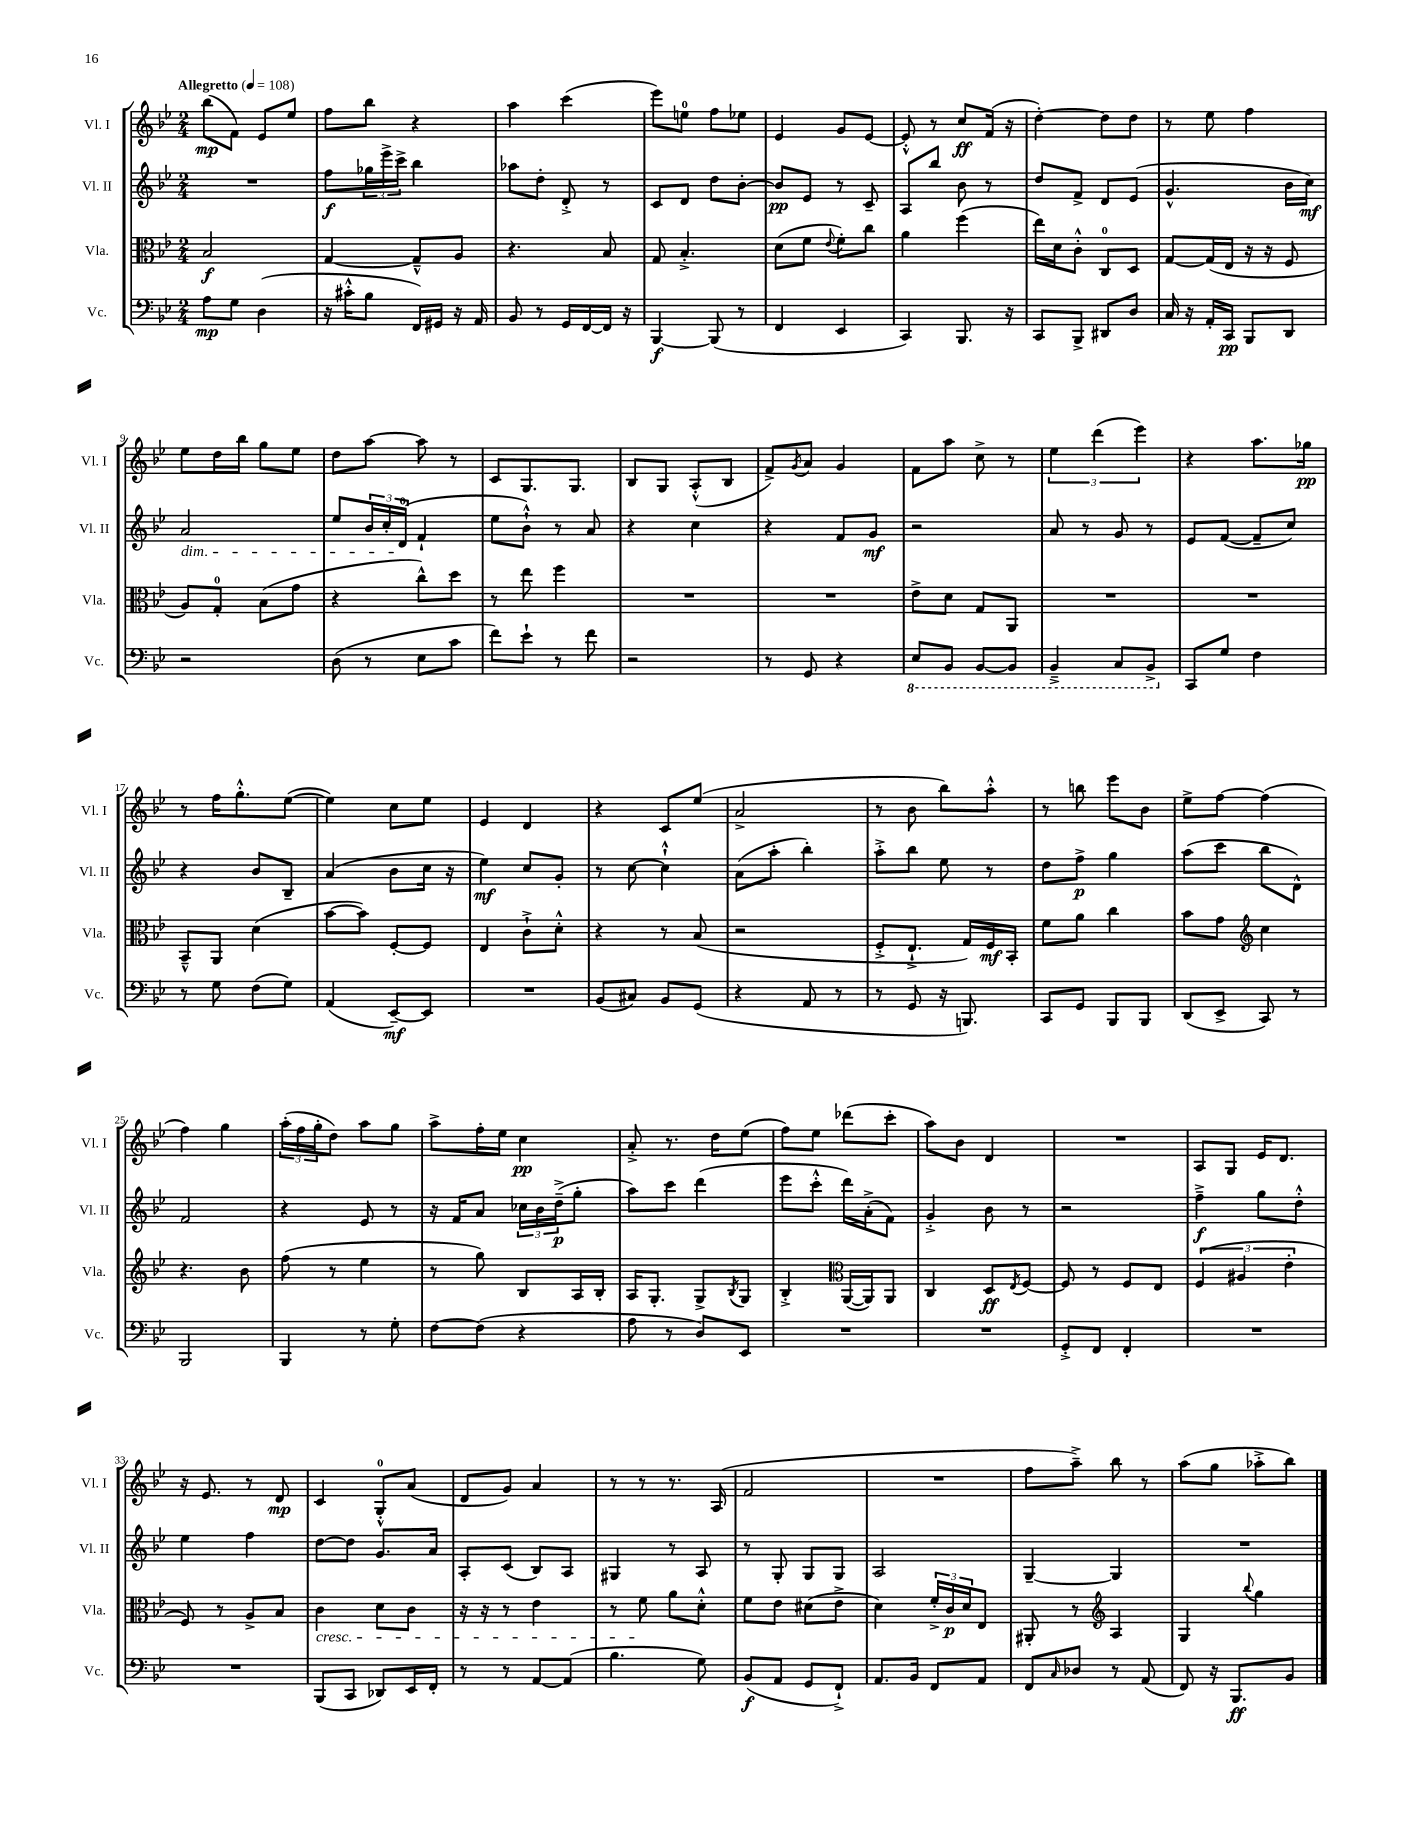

**kern	**kern	**kern	**kern
*staff4	*staff3	*staff2	*staff1
*clefF4	*clefC3	*clefG2	*clefG2
*k[b-e-]	*k[b-e-]	*k[b-e-]	*k[b-e-]
*M2/4	*M2/4	*M2/4	*M2/4
*MM108	*MM108	*MM108	*MM108
8A\L	2B-/	2r	(8bb-\L
8G\J	.	.	8f\J)
(4D\	.	.	8e-/L
.	.	.	8ee-/J
=	=	=	=
16r	[4G/	8ff\L	8ff\L
16c#'^^\LK	.	.	.
8B-\J	.	24gg-\L	8bb-\J
.	.	24eee-^\	.
.	.	24ccc^\JJ	.
16FF/LL)	8G~^^/]L	4bb-\	4r
16GG#/JJ	.	.	.
16r	8A/J	.	.
16AA/	.	.	.
=	=	=	=
8BB-/	4.r	8aa-\L	4aa\
8r	.	8dd'\J	.
16GG/LL	.	8d'^/	(4ccc\
[16FF/	.	.	.
16FF/]JJ	8B-/	8r	.
16r	.	.	.
=	=	=	=
[4BBB-/	8G/	8c/L	8eee-\L)
.	4.B-'^/	8d/J	8ee\J
(8BBB-/]	.	8dd\L	8ff\L
8r	.	[8b-'\J	8ee-\J
=	=	=	=
4FF/	(8d\L	8b-/]L	4e-/
.	8f\J	8e-/J	.
.	8qqe-/	.	.
4EE-/	8f'\L)	8r	8g/L
.	8cc\J	8c~/	[8e-/J
=	=	=	=
4CC/)	4a\	8A/L	8e-'^^/]
.	.	8bb-/J	8r
8.BBB-/	(4ff\	8b-\	8cc/L
.	.	8r	(16f/Jk
16r	.	.	16r
=	=	=	=
8CC/L	16ee-\LL)	8dd/L	[4dd'\)
.	16d\J	.	.
8BBB-^/J	8c'^^\J	8f^/J	.
8DD#/L	8C/L	8d/L	8dd\]L
8D/J	8D/J	(8e-/J	8dd\J
=	=	=	=
16C/	[8G/L	4.g^^/	8r
16r	.	.	.
16AA'/LL	(16G/]L	.	8ee-\
16CC/JJ	16E-/JJ	.	.
8BBB-/L	16r	.	4ff\
.	16r	.	.
8DD/J	8F/	16b-\LL	.
.	.	16cc\JJ)	.
=	=	=	=
2r	8A/L)	2a/	8ee-\L
.	8G'/J	.	16dd\L
.	.	.	16bb-\JJ
.	(8B-\L	.	8gg\L
.	8g\J	.	8ee-\J
=	=	=	=
(8D\	4r	8ee-/L	8dd\L
8r	.	24b-/L	[8aa\J
.	.	24cc'/	.
.	.	(24d/JJ	.
8E-\L	8cc^^\L)	4f`/	8aa\]
8c\J	8dd\J	.	8r
=	=	=	=
8f\L)	8r	8ee-\L	8c/L
8e-`\J	8ee-\	8b-`^^\J)	8.G/
8r	4ff\	8r	.
.	.	.	8.G/J
8f\	.	8a/	.
=	=	=	=
2r	2r	4r	8B-/L
.	.	.	8G/J
.	.	4cc\	(8A'^^/L
.	.	.	8B-/J
=	=	=	=
8r	2r	4r	8f^/L)
.	.	.	8qg/
8GG/	.	.	8a/J
4r	.	8f/L	4g/
.	.	8g/J	.
=	=	=	=
8EE-/L	8e-^\L	2r	8f\L
8BBB-/J	8d\J	.	8aa\J
[8BBB-/L	8G/L	.	8cc^\
8BBB-/]J	8AA/J	.	8r
=	=	=	=
4BBB-~^/	2r	8a/	6ee-\
.	.	8r	.
.	.	.	(6ddd\
8CC/L	.	8g/	.
.	.	.	6eee-\)
8BBB-^/J	.	8r	.
=	=	=	=
8CC/L	2r	8e-/L	4r
8G/J	.	([8f/J	.
4F\	.	8f~/]L	8.aa\L
.	.	8cc/J)	.
.	.	.	16gg-\Jk
=	=	=	=
8r	8BB-~^^/L	4r	8r
8G\	8AA/J	.	16ff\LK
.	.	.	8.gg'^^\
(8F\L	(4d\	8b-/L	.
8G\J)	.	8B-~/J	([8ee-\J
=	=	=	=
(4AA/	[8b-\L	(4a/	4ee-\])
.	8b-\]J)	.	.
[8EE-~/L)	[8F'/L	8b-\L	8cc\L
8EE-/]J	8F/]J	16cc\Jk	8ee-\J
.	.	16r	.
=	=	=	=
2r	4E-/	4ee-\)	4e-/
.	8c`^\L	8cc/L	4d/
.	8d'^^\J	8g'/J	.
=	=	=	=
(8BB-/L	4r	8r	4r
8C#/J)	.	[8cc\	.
8BB-/L	8r	4cc`^^\]	8c/L
(8GG/J	(8B-/	.	(8ee-/J
=	=	=	=
4r	2r	(8a\L	2a^/
.	.	8aa'\J	.
8AA/	.	4bb-'\)	.
8r	.	.	.
=	=	=	=
8r	8F'^/L	8aa'^\L	8r
8GG/	8.E-`^/J	8bb-\J	8b-\
16r	.	8ee-\	8bb-\L)
8.BBB/)	16G/LL)	.	.
.	16F/	8r	8aa'^^\J
.	16BB-'/JJ	.	.
=	=	=	=
8CC/L	8f\L	8dd\L	8r
8GG/J	8a\J	8ff^\J	8bb\
8BBB-/L	4cc\	4gg\	8eee-\L
8BBB-/J	.	.	8b-\J
=	=	=	=
(8DD/L	8b-\L	(8aa\L	8ee-^\L
8EE-^/J	8g\J	8ccc\J	[8ff\J
*	*clefG2	*	*
8CC/)	4cc\	8bb-\L	(4ff\]
8r	.	8d^^\J)	.
=	=	=	=
2BBB-/	4.r	2f/	4ff\)
.	.	.	4gg\
.	8b-\	.	.
=	=	=	=
4BBB-/	(8ff\	4r	(24aa'\LL
.	.	.	24ff\
.	.	.	24gg'\J
.	8r	.	8dd\J)
8r	4ee-\	8e-/	8aa\L
8G'\	.	8r	8gg\J
=	=	=	=
[8F\L	8r	16r	8aa^\L
.	.	16f/LK	.
(8F\]J	8gg\)	8a/J	16ff'\L
.	.	.	16ee-\JJ
4r	8B-/L	24cc-\LL	4cc\
.	.	24b-\	.
.	.	(24dd~^\J	.
.	16A/L	8gg'\J	.
.	16B-'/JJ	.	.
=	=	=	=
8A\	16A/LK	8aa\L)	8a'^/
.	8.G'/J	.	.
8r	.	8ccc\J	8.r
8D/L)	8G^/L	(4ddd\	.
.	.	.	16dd\LK
.	8qB-/	.	.
8EE-/J	8G/J	.	(8ee-\J
=	=	=	=
2r	4B-'^/	8eee-\L	8ff\L)
.	.	8ccc'^^\J	8ee-\J
*	*clefC3	*	*
.	([16AA/LL	16ddd\LL)	(8ddd-\L
.	16AA/]J)	(16a'^\J	.
.	8AA/J	8f\J)	8ccc'\J
=	=	=	=
2r	4C/	4g'^/	8aa\L)
.	.	.	8b-\J
.	8D/L	8b-\	4d/
.	8qE-/	.	.
.	[8F/J	8r	.
=	=	=	=
8GG'^/L	8F/]	2r	2r
8FF/J	8r	.	.
4FF'/	8F/L	.	.
.	8E-/J	.	.
=	=	=	=
2r	(6F/	4ff~^\	8A/L
.	.	.	8G/J
.	6A#/	.	.
.	.	8gg\L	16e-/LK
.	.	.	8.d/J
.	6e-'\	.	.
.	.	8dd'^^\J	.
=	=	=	=
2r	8F/)	4ee-\	16r
.	.	.	8.e-/
.	8r	.	.
.	8A^/L	4ff\	8r
.	8B-/J	.	8d/
=	=	=	=
(8BBB-/L	4c\	[8dd\L	4c/
8CC/J	.	8dd\]J	.
8DD-/L)	8d\L	8.g/L	8G'^^/L
16EE-/L	8c\J	.	(8a/J
16FF'/JJ	.	16a/Jk	.
=	=	=	=
8r	16r	8A'/L	8d/L
.	16r	.	.
8r	8r	(8c/J	8g/J)
[8AA/L	4e-\	8B-/L)	4a/
(8AA/]J	.	8A/J	.
=	=	=	=
4.B-\	8r	4G#/	8r
.	8f\	.	8r
.	8a\L	8r	8.r
8G\)	8d'^^\J	8A/	.
.	.	.	(16A/
=	=	=	=
(8BB-/L	8f\L	8r	2f/
8AA/J	8e-\J	8G'/	.
8GG/L	(8d#\L	8G/L	.
8FF`^/J)	8e-^\J	8G/J	.
=	=	=	=
8.AA/L	4d\)	2A/	2r
16BB-/Jk	.	.	.
8FF/L	24f'^/LL	.	.
.	24c/	.	.
.	24d/J	.	.
8AA/J	8E-/J	.	.
=	=	=	=
8FF/L	8AA#'/	[4G~/	8ff\L
16qqC/	.	.	.
8D-/J	8r	.	8aa~^\J)
*	*clefG2	*	*
8r	4A/	4G/]	8bb-\
(8AA/	.	.	8r
=	=	=	=
8FF/)	4G/	2r	(8aa\L
16r	.	.	8gg\J
8.BBB-/L	.	.	.
.	8qqbb-/	.	.
.	4gg\	.	8aa-'^\L
8BB-/J	.	.	8bb-\J)
==	==	==	==
*-	*-	*-	*-
